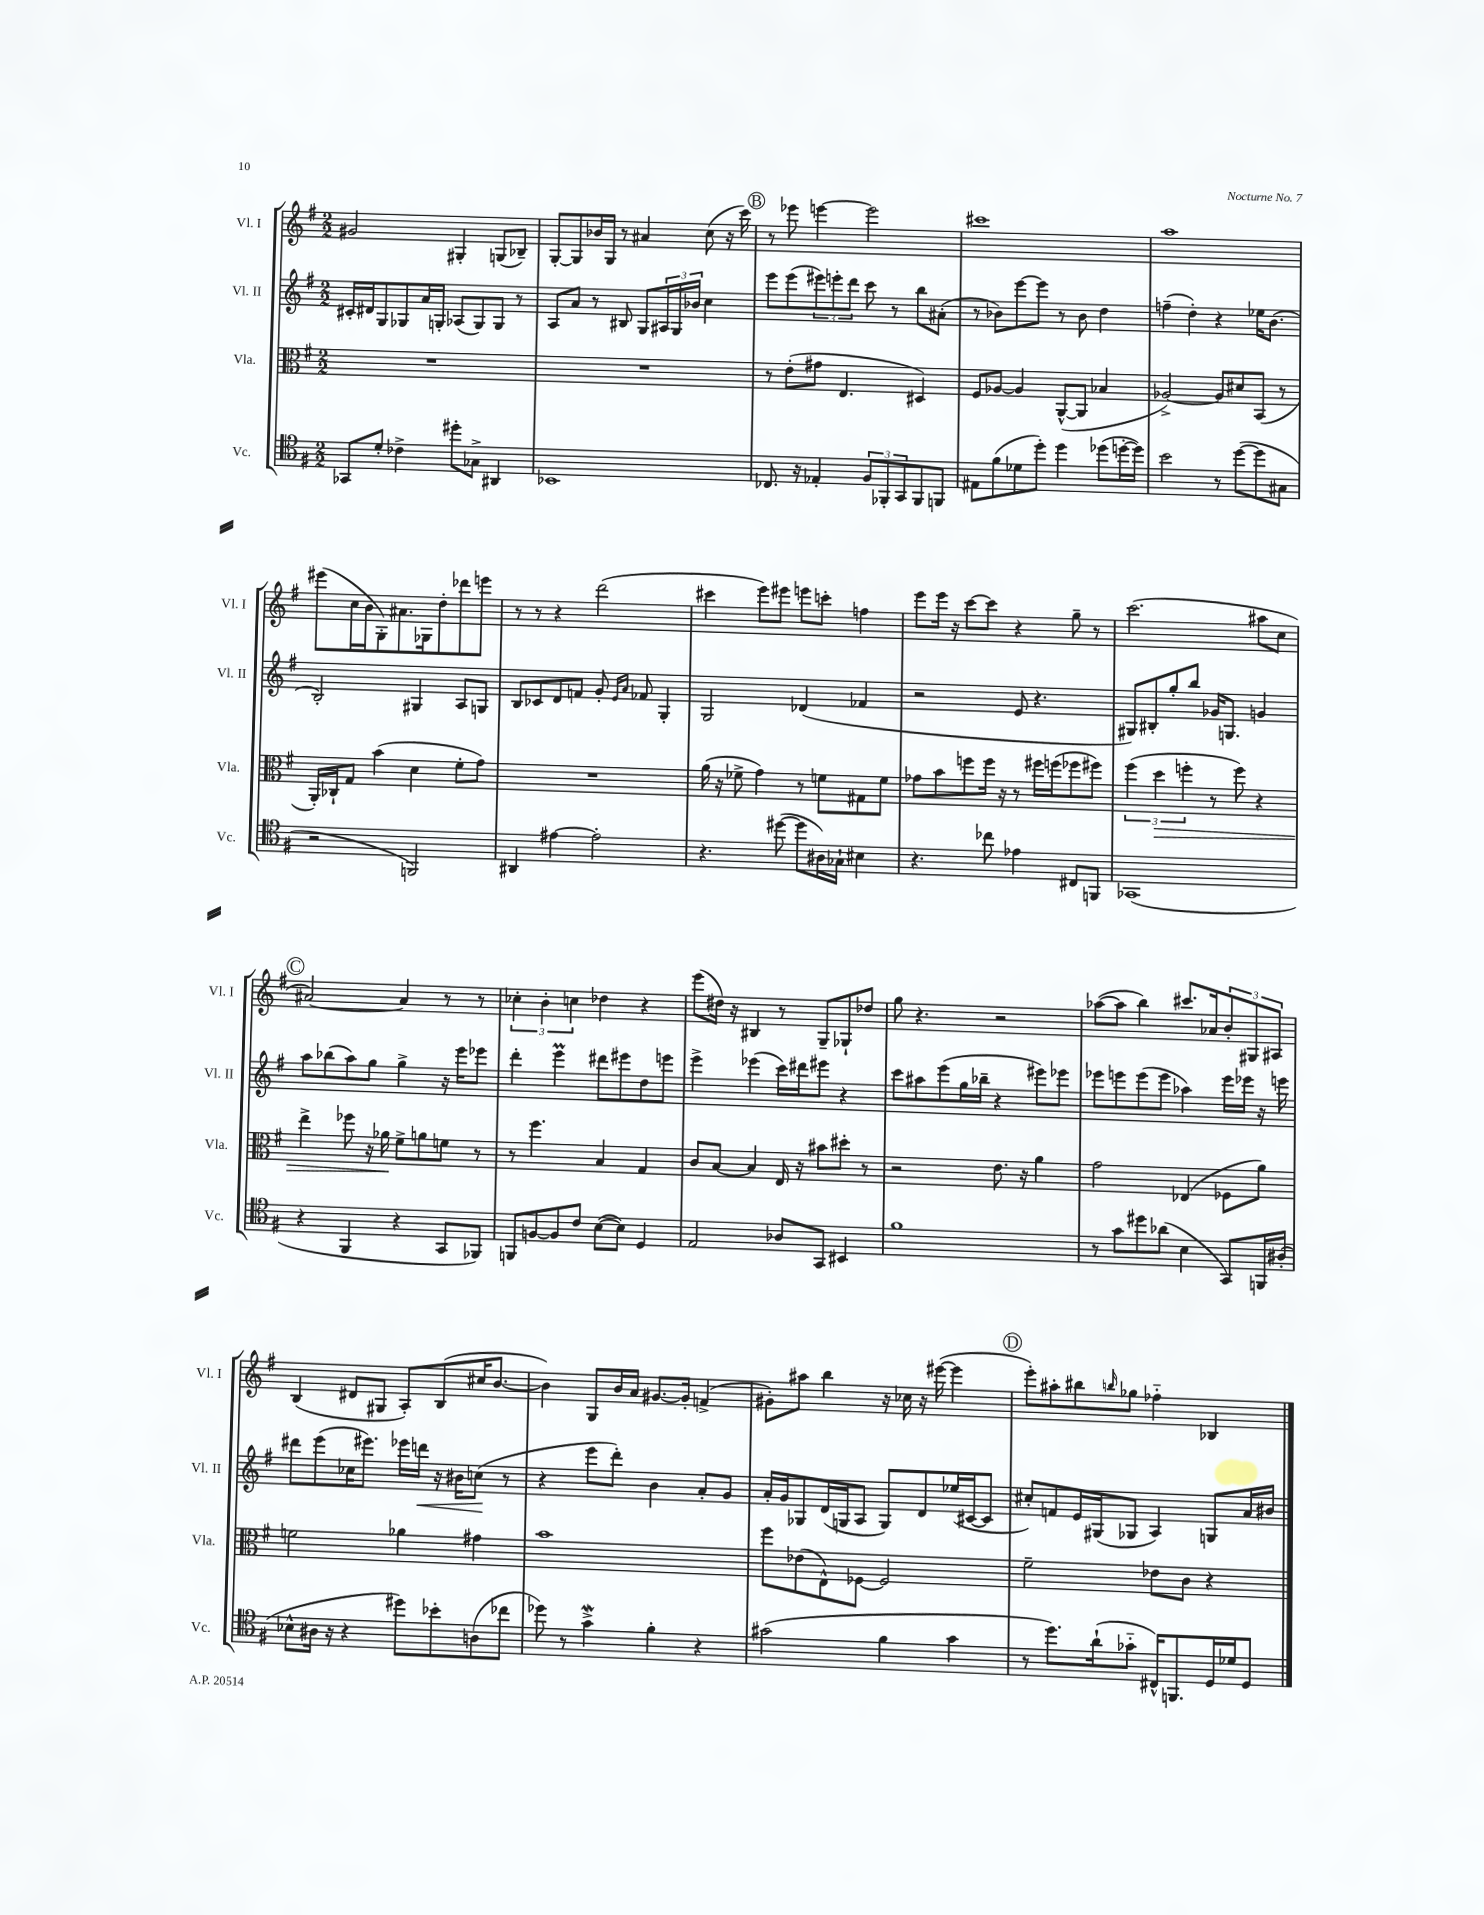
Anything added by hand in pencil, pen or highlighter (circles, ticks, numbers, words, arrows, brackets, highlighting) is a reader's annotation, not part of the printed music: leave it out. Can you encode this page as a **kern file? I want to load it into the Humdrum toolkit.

**kern	**kern	**kern	**kern
*staff4	*staff3	*staff2	*staff1
*clefC4	*clefC3	*clefG2	*clefG2
*k[f#]	*k[f#]	*k[f#]	*k[f#]
*M2/2	*M2/2	*M2/2	*M2/2
8GG-/L	1r	16c#'/LL	2g#/
.	.	16d#/J	.
8d'/J	.	8G/	.
4c-^\	.	8G-/	.
.	.	16a/L	.
.	.	16G'/JJ	.
8dd#'\L	.	(8A-/L	4G#'/
8G-^\J	.	8G/)	.
4AA#/	.	8G/J	(8G/L
.	.	8r	8B-~/J)
=	=	=	=
1BB-	1r	8A/L	[8G'/L
.	.	8a/J	8G/]
.	.	8r	16b-/L
.	.	.	16G/JJ
.	.	8B#/	8r
.	.	8G/L	4a#/
.	.	24A#/L	.
.	.	24G/	.
.	.	24b-/JJ	.
.	.	4cc\	(8cc\
.	.	.	16r
.	.	.	16ccc\)
=	=	=	=
8.C-/	8r	8eee\L	8r
.	(8e'\L	(8eee\	8eee-\
16r	.	.	.
4E-'/	8g#\J	12eee#\)	[4eee\
.	.	12eee'\	.
.	4.E/	.	.
.	.	12ddd\J	.
12F#/L	.	8ccc\	2eee\]
12FF-'/	.	.	.
.	.	8r	.
12GG/	.	.	.
8FF-/	4D#/)	8bb\L	.
8FF/J	.	(8a#'\J	.
=	=	=	=
8E#\L	8F#/L	8r	1ccc#
(8f#\	[8A-/J	8b-\L)	.
8d-\	4A-/]	[8eee\	.
8dd'\J)	.	8eee\]J	.
4dd\	([8AA^^/L	8r	.
.	8AA/]J	8b-\	.
(8dd-\L	4B-/	4dd\	.
[16dd'\L	.	.	.
16dd\]JJ)	.	.	.
=	=	=	=
2b\	[2A-^/)	(4ff~\	1aa
.	.	4dd'\)	.
8r	8A-/]L	4r	.
([8dd\L	8d#/	.	.
8dd\]	(8BB/J	16ee-\LK	.
.	.	(8.b\J	.
8G#\J	8r	.	.
=	=	=	=
2r	16AA'/LL)	2B'/)	(8eee#\L
.	16C-`/J	.	.
.	8G/J	.	16cc\L
.	.	.	16b\J
.	(4b\	.	8G'\)
.	.	.	8.a#\
2FF/)	4d\	4G#/	.
.	.	.	16G-\k
.	.	.	8dd'\
.	8f#'\L	8A/L	8ddd-\
.	8g\J)	8G/J	8eee\J
=	=	=	=
4AA#/	1r	8B/L	8r
.	.	8c-/	8r
[4e#\	.	8d/	4r
.	.	8f/J	.
2e#'\]	.	8g'/	(2ddd\
.	.	16qqe/LL	.
.	.	16qqa/JJ	.
.	.	8f-/	.
.	.	4G'/	.
=	=	=	=
4.r	(16a\	2G/	4ccc#\
.	16r	.	.
.	8f-^\	.	.
.	4g\)	.	8eee\L)
([8dd#\	.	.	8eee#\J
8dd#\]L	8r	(4d-/	8eee\L
16A#\L)	8f\L	.	8ccc'\J
16G-`\JJ	.	.	.
4B#\	8G#\	4f-/	4ff\
.	8f\J	.	.
=	=	=	=
4.r	8g-\L	2r	8eee\L
.	8b\	.	16eee\Jk
.	.	.	16r
.	8ff\	.	[8ccc\L
8cc-\	16ff\Jk	.	8ccc\]J
.	16r	.	.
4e-\	8r	8e/	4r
.	16ff#\LL	4.r	.
.	(16ff\J	.	.
8C#/L	8ff-\	.	8gg~\
8FF/J	8ff#\J)	.	8r
=	=	=	=
(1GG-	(6ff#\	8G#/L)	(2.ccc\
.	.	8B#'/	.
.	6dd\	.	.
.	.	8gg'/	.
.	6ff'\	.	.
.	.	8bb/J	.
.	8r	16g-/LK	.
.	.	8.G/J	.
.	8ff\)	.	.
.	4r	4g/	8aa#\L
.	.	.	8cc\J
=	=	=	=
4r	4ee^\	8aa\L	[2a#/)
.	.	(8bb-\	.
4FF#/	8ff-\	8aa\)	.
.	16r	8gg\J	.
.	16a-\	.	.
4r	8f#^\L	4gg^\	4a#/]
.	8a\	.	.
8GG/L	8f\J	16r	8r
.	.	16eee\LK	.
8FF-/J)	8r	8eee-\J	8r
=	=	=	=
8FF/L	8r	4ddd'\	6cc-'\
[8F/	4.ff#\	.	.
.	.	.	6b'\
8F/]	.	4eee\	.
.	.	.	6cc\
8c/J	.	.	.
([8B\L	4B/	8ddd#\L	4dd-\
8B\]J)	.	8eee#\	.
4D/	4G/	8dd\	4r
.	.	8eee\J	.
=	=	=	=
2E/	8c/L	4eee^\	(8eee\L
.	[8B/J	.	16dd#\Jk)
.	.	.	16r
.	4B/]	(4eee-\	4B#/
8A-/L	16E/	16ccc\LL)	8r
.	16r	16ddd#\J	.
8GG/J	8b#\L	8eee#\J	8G~/L
4BB#/	8dd#'\J	4r	8G-`/
.	8r	.	8dd-/J
=	=	=	=
1f#	2r	8ccc\L	8gg\
.	.	8aa#\	4.r
.	.	(8eee\	.
.	.	16gg\L	.
.	.	16bb-~\JJ	.
.	8.e\	4r	2r
.	16r	.	.
.	4a\	8eee#\L)	.
.	.	8eee-\J	.
=	=	=	=
8r	2g\	8eee-\L	([8aa-\L
8g\L	.	8eee\	8aa-\]J
8dd#\	.	(8eee\	4bb\)
(8a-\J	.	8eee\J	.
4B\	(4E-/	4aa-\)	8.ccc#/L
.	.	.	16a-/k
8GG/L)	8F-\L	16eee\LL	12b'/
.	.	16eee-\JJ	.
.	.	.	12G#/
16FF/L	8a\J)	16r	.
.	.	.	12A#/J
(16A#'/JJ	.	16eee\	.
=	=	=	=
8B-^^\L	2f\	8ddd#\L	(4B/
16A#\Jk	.	(8eee\	.
16r	.	.	.
4r	.	16cc-\K	8d#/L
.	.	8.eee#\J)	.
.	.	.	8G#/J
8dd#\L)	4a-\	16eee-\LL	8A'/L)
.	.	16ddd\JJ	.
8b-'\	.	16r	(8B/
.	.	16b#\LK	.
(8A\	4g#\	(8cc\J	16cc#/K
.	.	.	[8.b/J
8cc-\J	.	8r	.
=	=	=	=
8dd-\)	1b	4r	4b\])
8r	.	.	.
4g^\	.	8eee\L	8G/L
.	.	8ddd'\J)	16b/L
.	.	.	16a/JJ
4f#'\	.	4b\	[8.g#/L
.	.	.	16g#'/]Jk
4r	.	8a'/L	(4f^/
.	.	8g/J	.
=	=	=	=
(2g#\	8ff#\L	16a'/LL	8g#'\L)
.	.	16g/J	.
.	(8e-\	8G-/	8aa#\J
.	8E^^\)	(16d/L	4bb\
.	.	16G/J	.
.	[8F-\J	8A/J	.
4f#\	2F-/]	8G/L)	16r
.	.	.	16cc-\
.	.	8d/	16r
.	.	.	([16eee#\
4g#\	.	(16ee-/L	4eee#\]
.	.	[16c#/J	.
.	.	8c#/]J	.
=	=	=	=
8r	2f#~\	8cc#'/L)	8eee'\L)
8.dd\L)	.	8f/	8aa#'\
.	.	16e/L	8bb#\
(16a`\k	.	(16G#/J	.
.	.	.	16qqbb/
8g-'~\J	.	8G-/J	8gg-\J
16C#^^/LK)	8e-\L	4A/)	4ff-'~\
8.FF/	.	.	.
.	8c\J	.	.
16D/L	4r	8G/L	4B-/
16d-/J	.	.	.
8D/J	.	16a/L	.
.	.	16b#/JJ	.
==	==	==	==
*-	*-	*-	*-
